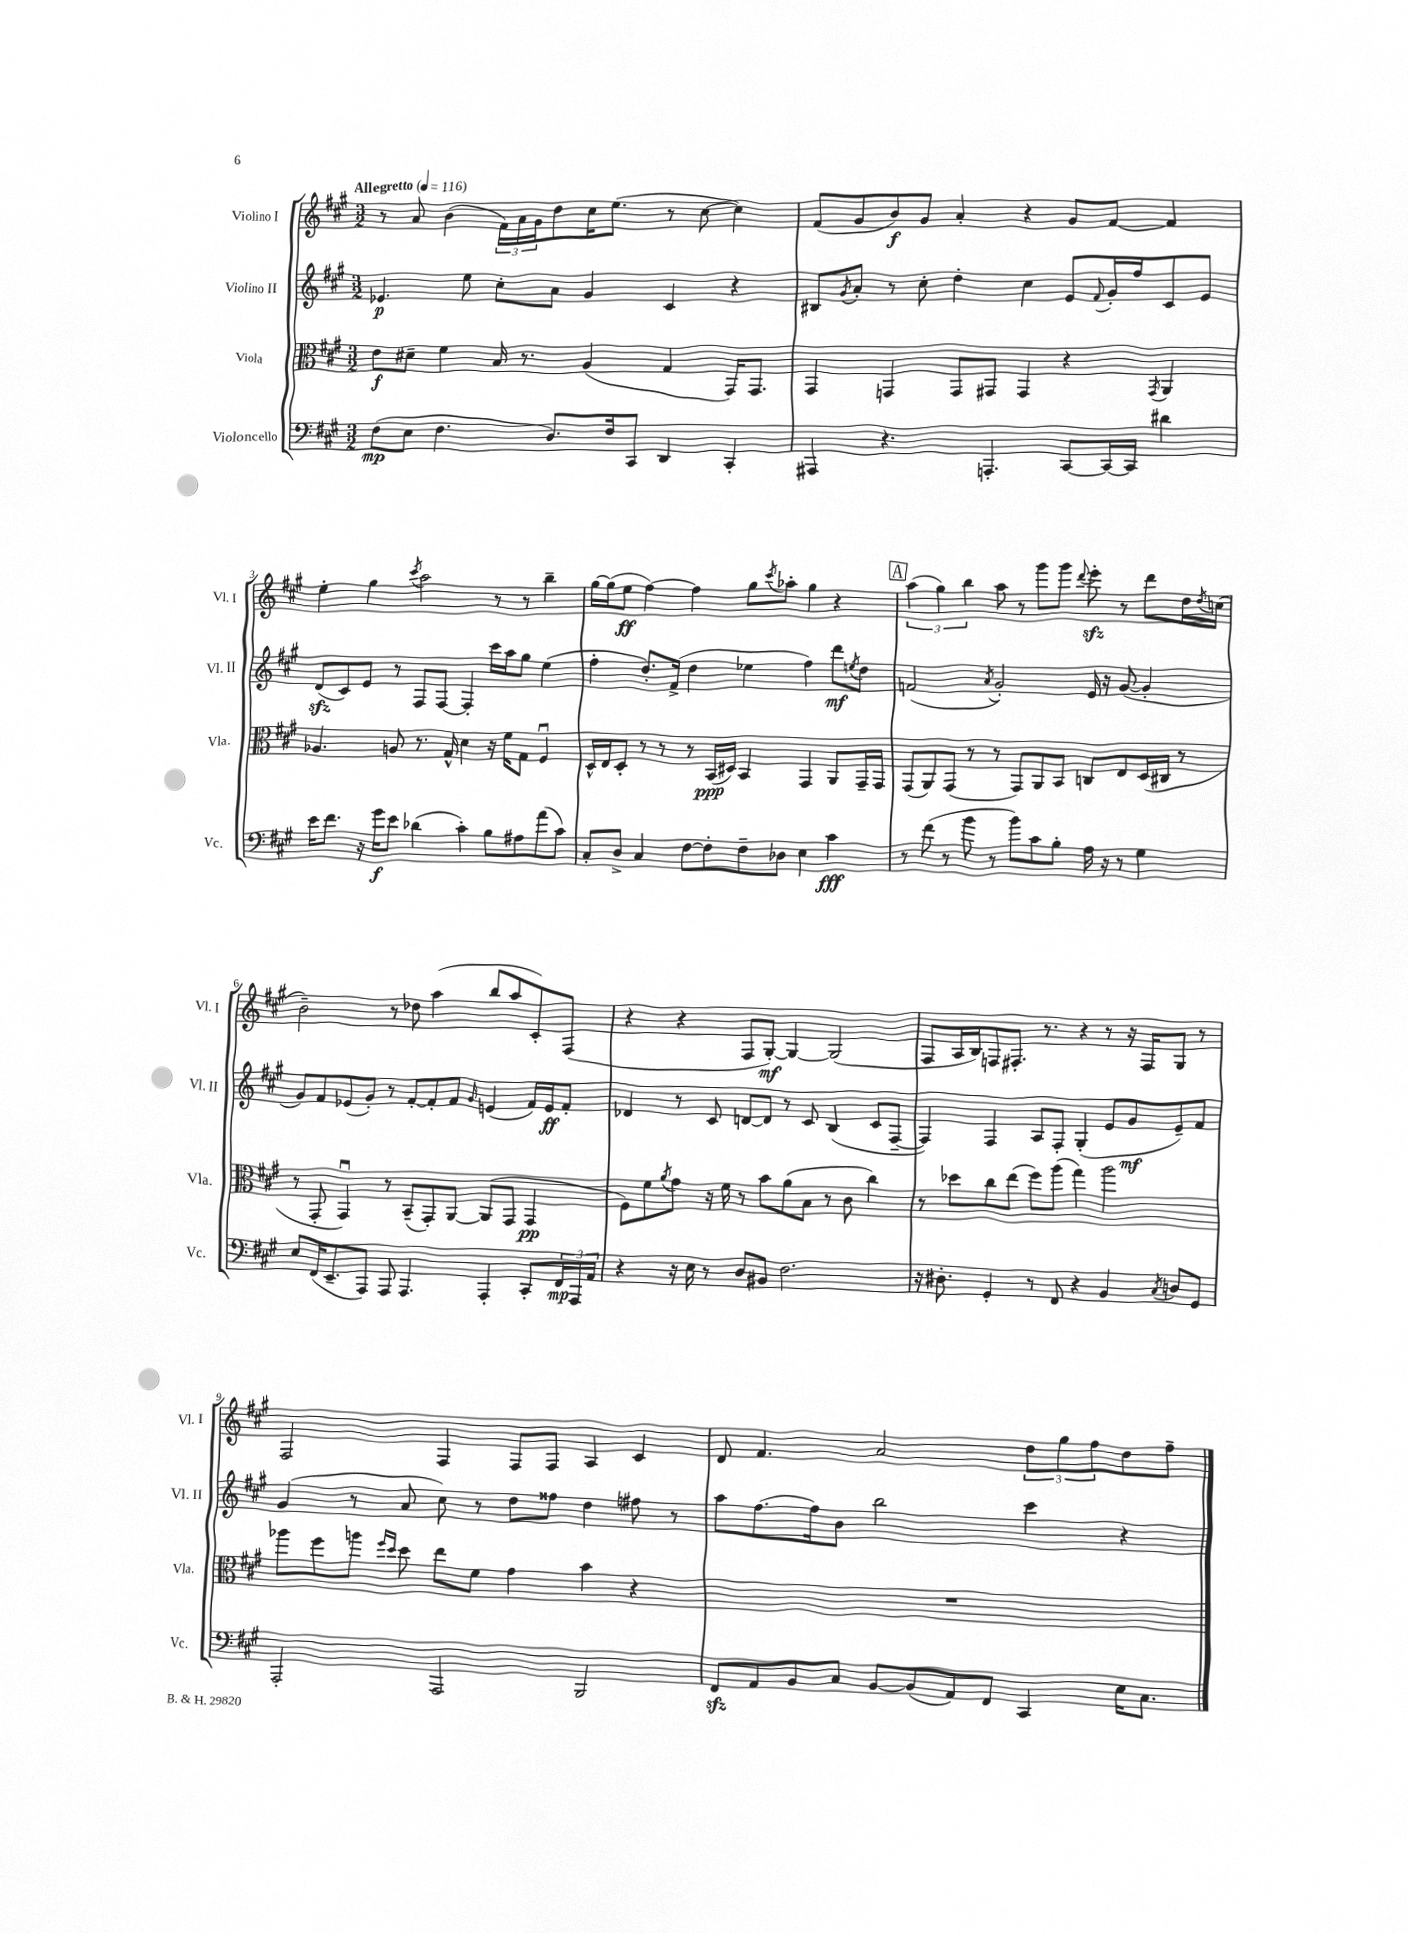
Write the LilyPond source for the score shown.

<<
\new StaffGroup <<
\new Staff = "s0" \with { instrumentName = "Violino I" shortInstrumentName = "Vl. I" } {
    \clef treble \key a \major \numericTimeSignature \time 3/2 \tempo "Allegretto" 4 = 116
    r8 a'8 b'4( \tuplet 3/2 { fis'16) a'16 gis'16 } d''8 cis''16 e''8.( r8 cis''8~ cis''4) |
    fis'8( gis'8 b'8\f) gis'8 a'4-. r4 gis'8 fis'8~ fis'4 |
    e''4-. gis''4 \acciaccatura { cis'''8 } a''2 r8 r8 b''4-- |
    gis''16~ gis''16( e''8\ff fis''4~) fis''4 gis''8 \acciaccatura { cis'''8 } aes''8-. gis''4 r4 |
    \mark \markup { \box "A" } \tuplet 3/2 { a''4( gis''4) b''4 } a''8 r8 gis'''8 gis'''8 \appoggiatura { d'''8 } e'''8-.\sfz r8 d'''8 d''16 \acciaccatura { d''8 } c''16( |
    b'2--) r8 des''8 a''4( b''8 a''8 cis'8-.) fis8( |
    r4 r4 fis8 gis8~-.\mf) gis4~ gis2( |
    fis8 a16 b16) f8 fis8.-. r8. r4 r8 r16 fis16 gis8 r8 |
    fis2 fis4 fis8 fis8 a4 cis'4 |
    d'8 fis'4. a'2 \tuplet 3/2 { d''8 gis''8 fis''8 } d''8 fis''8-- \bar "|." |
}
\new Staff = "s1" \with { instrumentName = "Violino II" shortInstrumentName = "Vl. II" } {
    \clef treble \key a \major \numericTimeSignature \time 3/2
    ees'4.\p e''8 cis''8-. a'8 gis'4 cis'4 r4 |
    bis8 \acciaccatura { gis'8 } a'8-. r8 cis''8-. d''4-. cis''4 e'8 \appoggiatura { fis'8 } gis'16-. fis''16 cis'8 e'8 |
    d'8\sfz( cis'8) e'8 r8 fis8 fis8~ fis4-. cis'''16 a''16 gis''8 e''4( |
    fis''4-. d''8.-.) fis'16->( d''4 ees''4 fis''4) d'''8\mf \acciaccatura { e''8 } d''8 |
    \mark \markup { \box "A" } f'2( \acciaccatura { a'8 } gis'2-.) e'16 r16 gis'8~( gis'4-. |
    gis'8) fis'8 ees'8( gis'8-.) r8 fis'8~-. fis'8-. fis'8 \grace { gis'16 } e'4( fis'16) e'16\ff fis'8-. |
    des'4 r8 cis'8 d'8~ d'8 r8 cis'8 b4( cis'8 fis8~-- |
    fis4) fis4 a8 fis8-. gis4-.( e'8 gis'8\mf e'8--) fis'8 |
    gis'4( r8 a'8 cis''8) r8 d''8 fisis''8 d''4 fis''8 r8 |
    a''8 fis''8.~ fis''16 b'8 b''2 cis'''4 r4 \bar "|." |
}
\new Staff = "s2" \with { instrumentName = "Viola" shortInstrumentName = "Vla." } {
    \clef alto \key a \major \numericTimeSignature \time 3/2
    e'8\f dis'8-- fis'4 b16 r8. a4( gis4 gis,16) gis,8. |
    gis,4 g,4 g,8 gis,8 gis,4 r4 \acciaccatura { gis,8 } a,4 |
    aes4. a8 r8. gis16-^ d'4 r16 fis'16 gis8 fis4\downbow |
    d16-^ e16 d8-. r8 r8 r8 b,16\ppp( dis16) b,4 gis,4 a,8 gis,16-- gis,16 |
    \mark \markup { \box "A" } gis,8( a,8) gis,8( r8 r8 gis,8) a,8 b,8 c8 e8 d16( cis16 r8 |
    r8 gis,8-. gis,4\downbow) r8 b,8--( gis,8-.) a,8~ a,8( gis,8 gis,4\pp |
    fis8) fis'8 \acciaccatura { a'8 } gis'8 r16 fis'16 r8 b'8 a'8( b8 r8 cis'8 cis''4) |
    r8 des''8 cis''8 e''8( fis''8) a''8( gis''4) a''2 |
    aes''8 fis''8 a''8 \grace { fis''16 d''16 } d''8 e''8 fis'8 gis'4 b'4 r4 |
    R1. \bar "|." |
}
\new Staff = "s3" \with { instrumentName = "Violoncello" shortInstrumentName = "Vc." } {
    \clef bass \key a \major \numericTimeSignature \time 3/2
    fis8\mp( e8 fis4. d8.) fis16 cis,8 d,4 cis,4-. |
    ais,,4 r4. a,,4.-. cis,8~ cis,16~ cis,16 dis'4 |
    e'16 fis'8. r16 gis'16\f e'8 des'4( cis'4-.) b8 ais8 a'8( cis'8) |
    cis8-. d8-> cis4 fis8~ fis8-. fis8-- des8 e4 cis'4\fff |
    \mark \markup { \box "A" } r8 fis'8( r8 b'8 r8 b'8) cis'8 b8-. a16 r16 r8 gis4 |
    e8 fis,16( e,8.-- a,,8) a,,8 a,,4. a,,4-. cis,8-. \tuplet 3/2 { fis,16\mp a,,16 a,16 } |
    r4 r16 e16 r8 d8 bis,8 fis2. |
    r16 dis8.-. gis,4-. r8 fis,8 r4 b,4 \acciaccatura { cis8 } d8 gis,8 |
    a,,2-. a,,2 b,,2 |
    fis,8\sfz a,8 b,8 cis8 b,8~ b,8( a,8) fis,8 cis,4 e16 cis8. \bar "|." |
}
>>
>>
